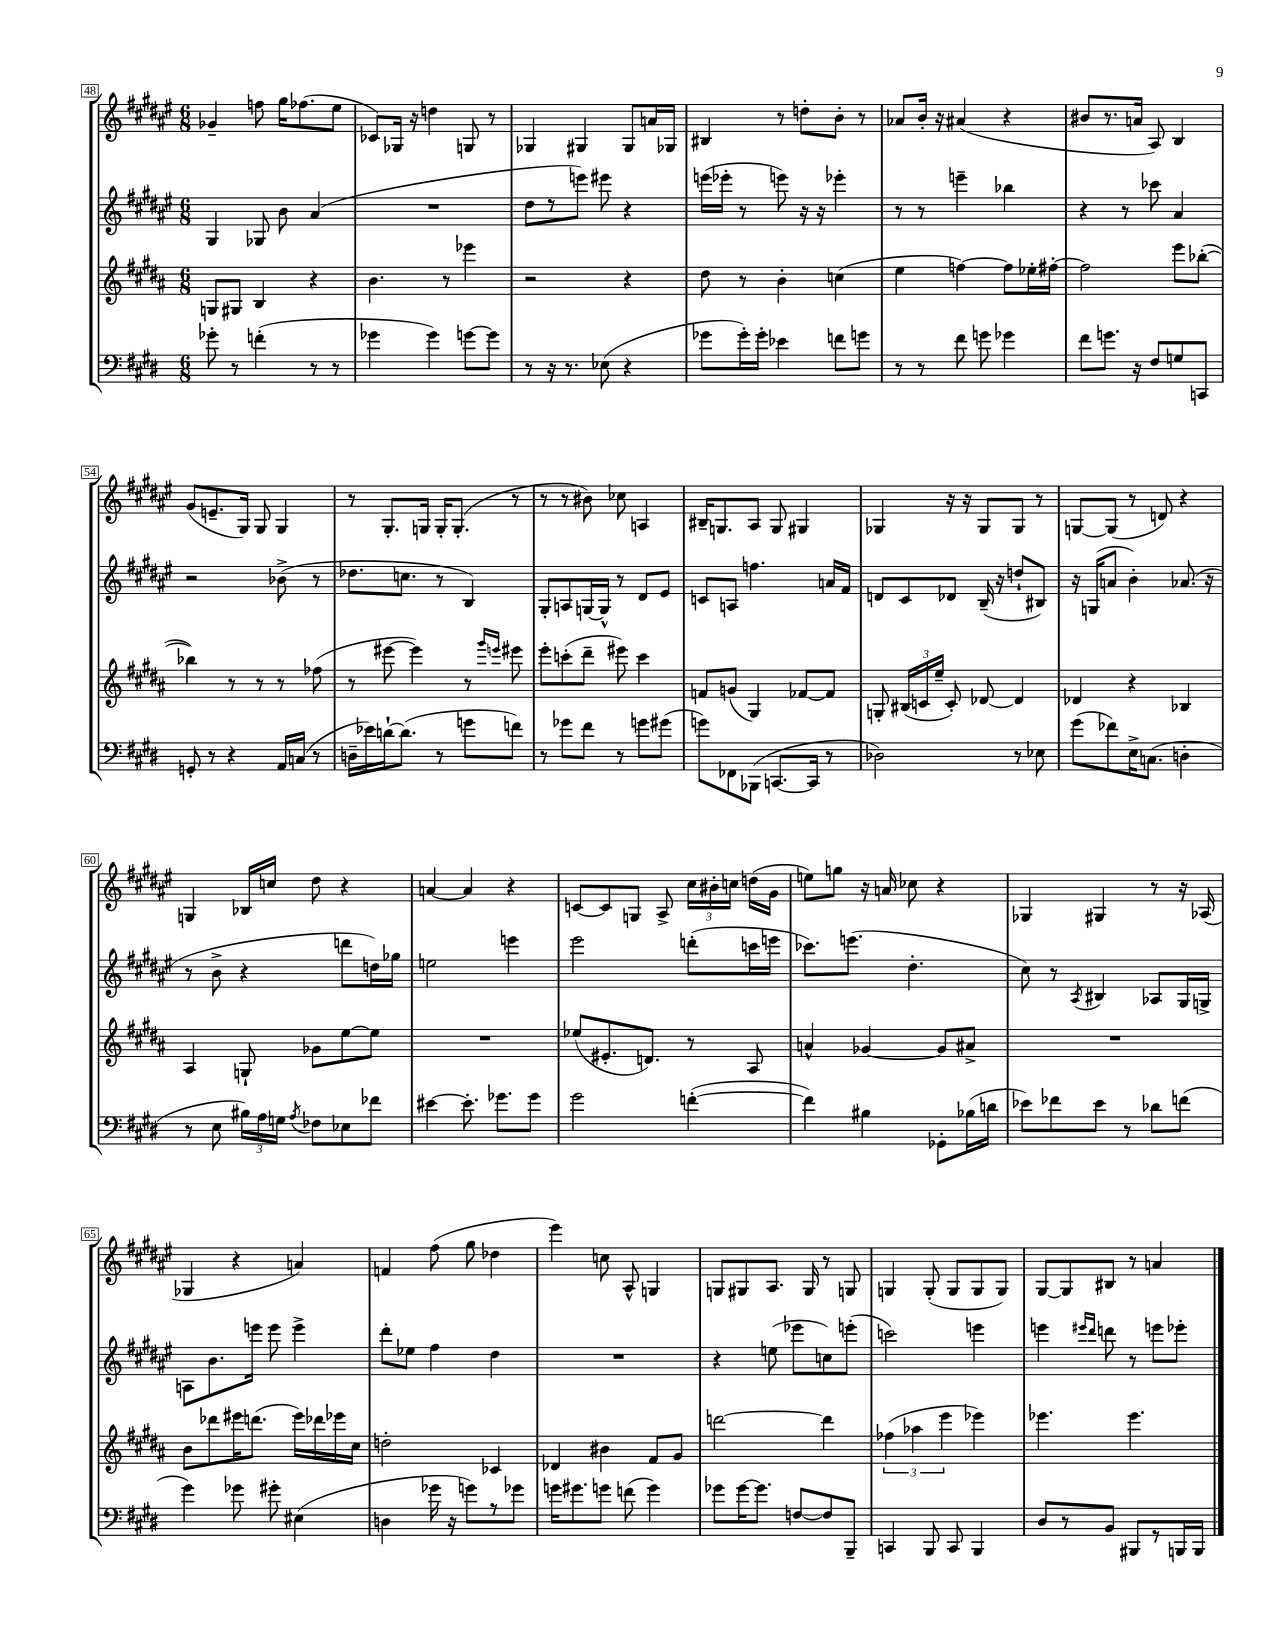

**kern	**kern	**kern	**kern
*part4	*part3	*part2	*part1
*staff4	*staff3	*staff2	*staff1
*clefF4	*clefG2	*clefG2	*clefG2
*k[f#c#g#d#]	*k[f#c#g#d#a#]	*k[f#c#g#d#a#e#]	*k[f#c#g#d#a#e#]
*M6/8	*M6/8	*M6/8	*M6/8
=48	=48	=48	=48
8g-X'\	8Gn/L	4G#/	4g-X~/
8r	8G#X/J	.	.
(4fn'\	4B/	8G-X/	8ffn\
.	.	8b\	16gg#\KL
.	.	.	(8.ff-X\
8r	4r	(4a#/	.
8r	.	.	8ee#\J
=49	=49	=49	=49
4g-X\	4.b\	2.r	8c-X/L)
.	.	.	16G-X/Jk
.	.	.	16r
4g-\)	.	.	4ddn\
.	8r	.	.
[8gn\L	4eee-X\	.	8Gn/
8g\J]	.	.	8r
=50	=50	=50	=50
8r	2r	8dd#\L	4G-X/
16r	.	8r	.
8.r	.	.	.
.	.	8eeen\J)	4G#X/
(8E-X\	.	8eee#X\	.
4r	4r	4r	8G#/L
.	.	.	16an/L
.	.	.	16G-X/JJ
=51	=51	=51	=51
8g-X\L	8dd#\	(16eeen\LL	4B#X/
.	.	16eee-X'\JJ	.
16g-'\L)	8r	8r	.
16g-'\JJ	.	.	.
4e-X\	4b'\	8eeen\)	8r
.	.	16r	8ddn'\L
.	.	16r	.
8fn\L	(4ccn\	4eee-X'\	8b'\J
8gn\J	.	.	8r
=52	=52	=52	=52
8r	4ee\	8r	8a-X/L
8r	.	8r	16b'/Jk
.	.	.	16r
8f#\	[4ffn\)	4eeen~\	(4a#X/
8gn\	.	.	.
4g-X\	8ff\L]	4bb-X\	4r
.	16ee-X'\L	.	.
.	[16ff#X'\JJ	.	.
=53	=53	=53	=53
8f#\L	2ff#\]	4r	8b#X/L
8.gn\J	.	.	8.r
.	.	8r	.
16r	.	.	16an/Jk
8F#/L	.	8ccc-X\	8A#/)
8Gn/	8eee\L	4a#/	4B/
8CCn/J	([8bb-X'\J	.	.
!!LO:LB:g=z
=54	=54	=54	=54
8GGn'/	4bb-X\])	2r	(8g#/L
8r	.	.	8.en~/
4r	8r	.	.
.	.	.	16G#/Jk)
.	8r	.	8G#/
16AA/LL	8r	(8b-X^\	4G#/
(16Cn/JJ	.	.	.
8r	(8ff-X\	8r	.
=55	=55	=55	=55
16Dn~\LL	8r	8.dd-X\L	8r
16e-X\)	.	.	.
[16dn`\J	[8eee#X\	.	8.G#'/L
(8.d\J]	.	8.ccn\J	.
.	4eee#\])	.	.
.	.	.	16Gn/Jk
8r	.	8r	16G'/KL
.	.	.	(8.G'/J
8gn\L	8r	4B/)	.
.	16qqggg#/LL	.	.
.	16qqeeen/JJ	.	.
8fn\J)	8eee#X\	.	8r
=56	=56	=56	=56
8r	8eee'\L	8G#'/L	8r
8g-X\L	(8cccn'\	8An/	8r
8f#\J	8ddd#~\J	[16Gn/L	8b#X\)
.	.	16G^^/JJ]	.
8r	8eee#X\)	8r	8cc-X\
8gn\L	4ccc\	8d#/L	4An/
(8g#X\J	.	8e#/J	.
=57	=57	=57	=57
8gn\L)	8fn/L	8cn/L	16B#X~/KL
.	.	.	8.Gn/
8FF-X\	(8gn/J	8An/J	.
(8BBB-X\J	4G#/)	4.ffn\	8A#/J
[8.CCn/L	.	.	8G/
.	[8f-X/L	.	4G#X/
16CC/Jk]	.	.	.
8r	8f-/J]	16an/LL	.
.	.	16f#/JJ	.
=58	=58	=58	=58
2D-X\)	8Gn'/	8dn/L	4G-X/
.	(24B#X/LL	8c#/	.
.	24cn/	.	.
.	24ee~/JJ	.	.
.	8c'/)	8d-X/J	16r
.	.	.	16r
.	[8d-X/	(16B~/	8G-/L
.	.	16r	.
8r	4d-/]	8ddn`/L	8G-/J
8E-X\	.	8B#X/J)	8r
=59	=59	=59	=59
(8g#\L	4d-X/	16r	[8Gn/L
.	.	(16Gn/KL	.
8f-X\)	.	8an/J	(8G/J]
16E^\K	4r	4b'\)	8r
(8.Cn\J	.	.	.
.	.	.	8dn/)
4Dn'\	4B-X/	(8.a-X/	4r
.	.	16r	.
!!LO:LB:g=z
=60	=60	=60	=60
8r	4A#/	8r	4Gn/
8E\	.	8b^\	.
24B#X\LL)	8Gn`/	4r	16B-X/LL
24A\	.	.	.
.	.	.	16ccn/JJ
24Gn\JJ	.	.	.
8qA/	.	.	.
8F-X\L	8g-X\L	.	8dd#\
8E-X\	[8ee\	8dddn\L	4r
8f-X\J	8ee\J]	16ddn\L)	.
.	.	16gg-X\JJ	.
=61	=61	=61	=61
[4e#X\	2.r	2een\	[4an/
8.e#'\]	.	.	4a/]
8.g-X\L	.	.	.
.	.	4eeen\	4r
8g-\J	.	.	.
=62	=62	=62	=62
2g#\	(8ee-X/L	2eee#\	[8cn/L
.	8.e#X'/	.	8c/]
.	.	.	8Gn/J
.	8.dn/J)	.	.
.	.	.	8A#^/
([4fn'\	8r	(8dddn'\L	24cc#\LL
.	.	.	24b#X'\
.	.	.	24ccn\JJ
.	8A#/	16cccn\L	(16ddn\LL
.	.	16eeen\JJ	16g#\JJ
=63	=63	=63	=63
4f\])	4an^^/	8.ccc-X\L)	8een\L)
.	.	.	8ggn\J
.	.	(8.eeen\J	.
4B#X\	[4g-X/	.	16r
.	.	.	16an/
.	.	4.dd#'\	8cc-X\
8GG-X'\L	8g-/L]	.	4r
(16B-X\L	8a#X^/J	.	.
16dn\JJ	.	.	.
=64	=64	=64	=64
8e-X\L)	2.r	8cc#\)	4G-X/
8f-X\	.	8r	.
.	.	8qA#/	.
8e-\J	.	4B#X/	4G#X/
8r	.	.	.
8d-X\L	.	8A-X/L	8r
(8fn\J	.	16G#/L	16r
.	.	16Gn^/JJ	(16A-X/
!!LO:LB:g=z
=65	=65	=65	=65
4g#\)	8b\L	8An\L	4G-X/
.	8ddd-X\	8.b\	.
8g-X\	16eee#X\K	.	4r
.	(8.dddn\J	16eeen\Jk	.
8g#X'\	.	8eee\	.
(4E#X\	16eee#\LL)	4eee^\	4an/)
.	16ddd-X\	.	.
.	16eee-X\	.	.
.	16cc#\JJ	.	.
=66	=66	=66	=66
4Dn\	2ddn'\	8ddd#'\L	4fn/
.	.	8ee-X\J	.
16g-X\	.	4ff#\	(8ff#\
16r	.	.	.
8gn\L)	.	.	8gg#\
8r	4c-X/	4dd#\	4dd-X\
8g-X\J	.	.	.
=67	=67	=67	=67
16gn\KL	4d-X/	2.r	4eee#\)
8.g#X\	.	.	.
8gn\J	4b#X\	.	8ccn\
(8fn\	.	.	8A#^^/
4g\)	8f#/L	.	4Gn/
.	8g#/J	.	.
=68	=68	=68	=68
8g-X\L	[2dddn\	4r	8Gn/L
[16g-\K	.	.	8G#X/
8.g-\J]	.	.	.
.	.	(8een\	8.A#/J
[8Fn/L	.	8eee-X\L	.
.	.	.	16G#/
8F/]	4ddd\]	8ccn\)	8r
8BBB~/J	.	(8eeen'\J	8Gn/
=69	=69	=69	=69
4CCn/	(6ff-X\	2cccn\)	4Gn/
.	6aa-X\	.	.
8BBB/	.	.	(8G'/
.	6eee\	.	.
8CC/	.	.	8G/L
4BBB/	4eee-X\)	4eeen\	8G/
.	.	.	8G/J)
=70	=70	=70	=70
8D#/L	4.eee-X\	4eeen\	[8G#/L
8r	.	.	8G#/]
.	.	16qqeee#X/LL	.
.	.	16qqddd#/JJ	.
8BB/J	.	8dddn\	8B#X/J
8BBB#X/L	4.eee-\	8r	8r
8r	.	8eeen\L	4an/
16BBBn/L	.	8eee-X'\J	.
16BBB/JJ	.	.	.
==	==	==	==
*-	*-	*-	*-
